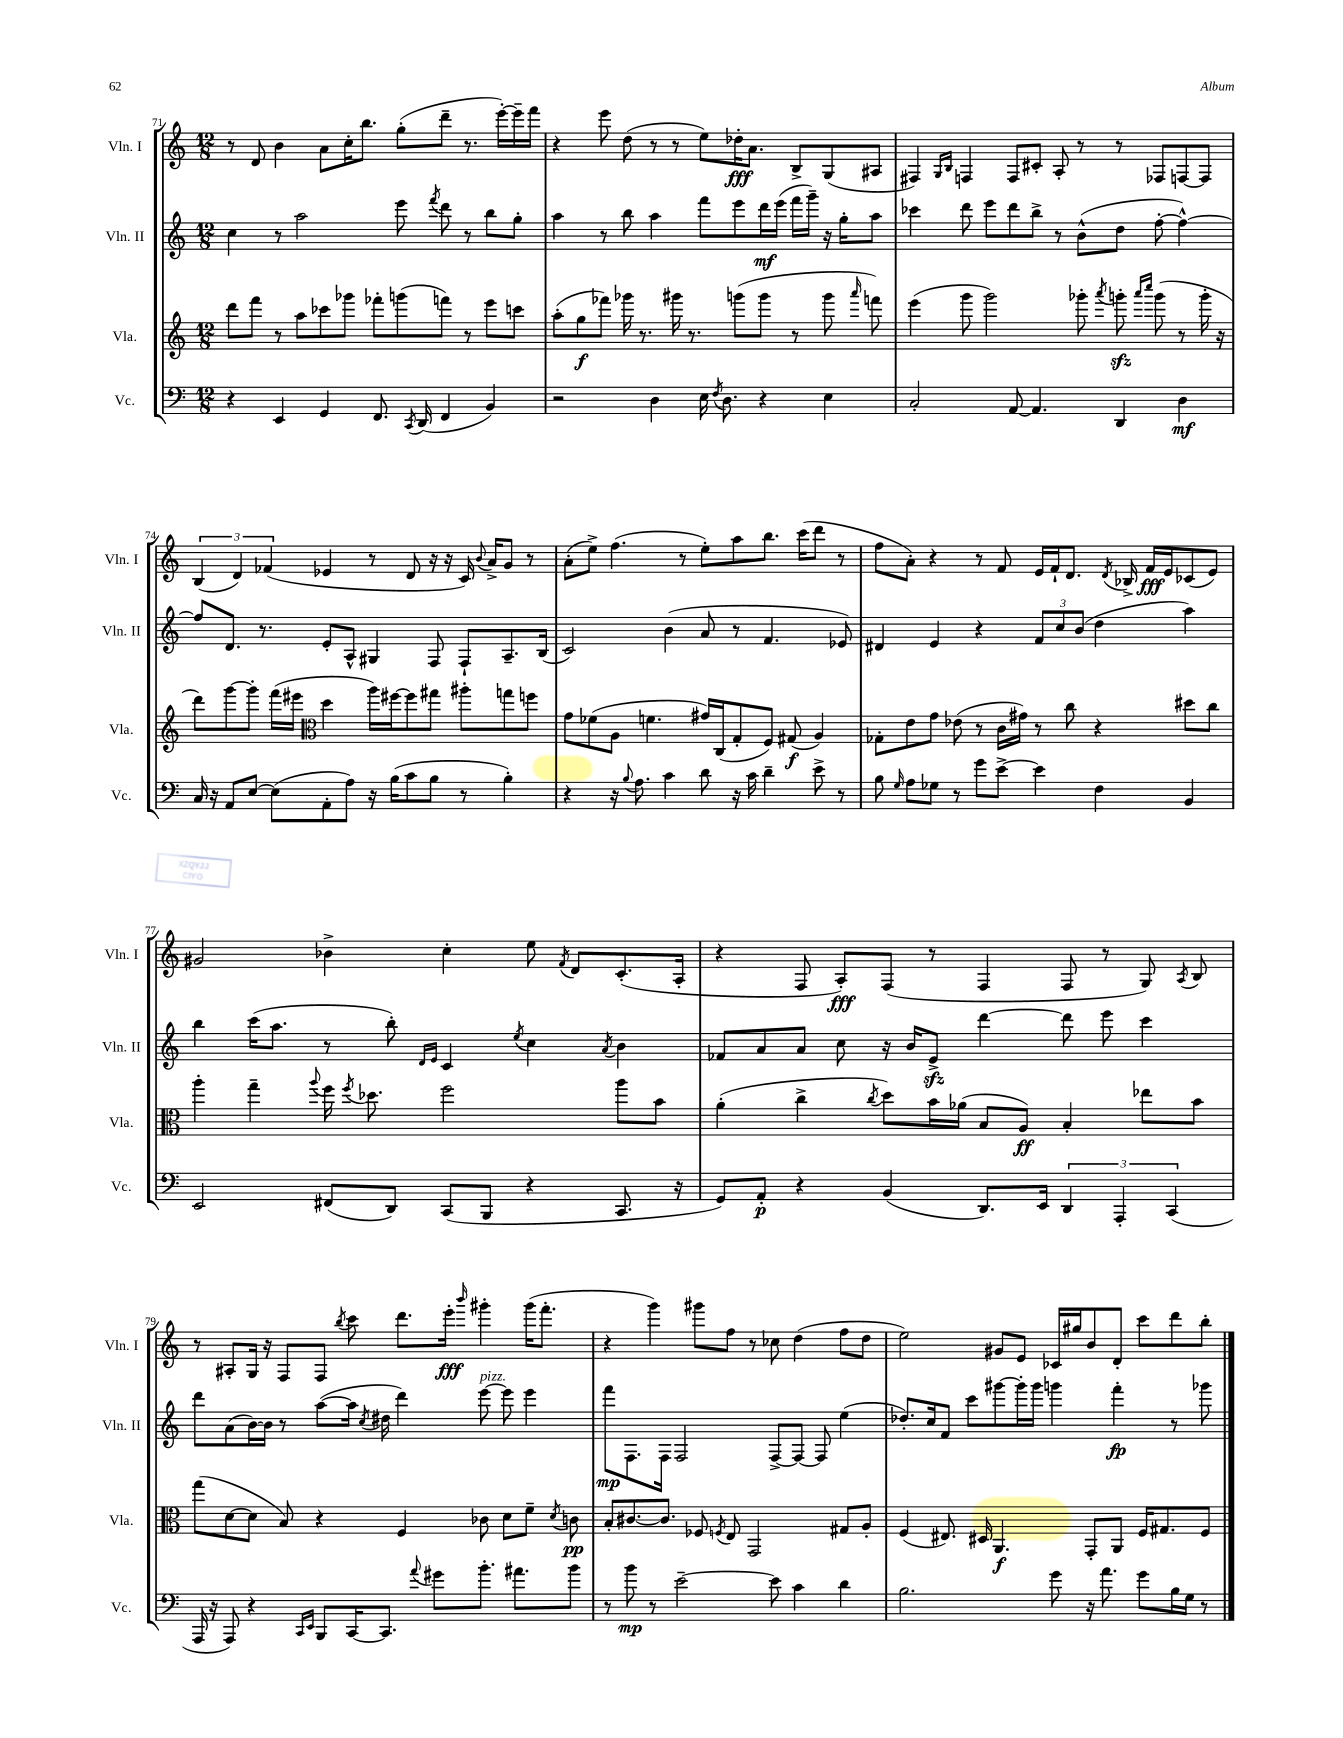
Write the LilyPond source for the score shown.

<<
\new StaffGroup <<
\new Staff = "s0" \with { instrumentName = "Vln. I" shortInstrumentName = "Vln. I" } {
    \clef treble \key c \major \numericTimeSignature \time 12/8
    \autoBeamOff r8 d'8 b'4 a'8[ c''16-. b''8.] g''8[-.( d'''8]-- r8. e'''16[~-.) e'''16-- f'''16] |
    r4 e'''8 d''8( r8 r8 e''8[) des''16-.\fff a'8.] b8[-> g8( ais8] |
    fis4) \grace { g16[ b16] } f4 f8[ cis'8]-. a8-. r8 r8 fes8[ f8~ f8] |
    \tuplet 3/2 { b4( d'4) fes'4( } ees'4 r8 d'8 r16 r16 c'16) \appoggiatura { b'8 } a'16[-> g'8] r8 |
    a'8[-.( e''8]->) f''4.( r8 e''8[-.) a''8 b''8.] c'''16[( d'''8] r8 |
    f''8[ a'8]-.) r4 r8 f'8 e'16[ f'16-! d'8.] \acciaccatura { d'8 } bes16-> f'16[\fff e'16 ces'8( e'8]) |
    gis'2 bes'4-> c''4-. e''8 \acciaccatura { f'8 } d'8[ c'8.-.( a16]-. |
    r4 f8 a8[-.\fff) f8]( r8 f4 f8 r8 g8) \acciaccatura { a8 } b8 |
    r8 ais8[-. g16] r16 f8[ f8] \acciaccatura { b''8 } c'''8 d'''8.[ e'''16]-.\fff \grace { b'''16 } gis'''4-. gis'''16[( f'''8.]-. |
    r4 g'''4) gis'''8[ f''8] r8 ces''8 d''4( f''8[ d''8] |
    e''2) gis'8[ e'8] ces'16[ gis''16 b'8 d'8]-. c'''8[ d'''8 b''8]-. \bar "|." |
}
\new Staff = "s1" \with { instrumentName = "Vln. II" shortInstrumentName = "Vln. II" } {
    \clef treble \key c \major \numericTimeSignature \time 12/8
    \autoBeamOff c''4 r8 a''2 e'''8 \acciaccatura { f'''8 } d'''8 r8 b''8[ g''8]-. |
    a''4 r8 b''8 a''4 f'''8[ e'''8 d'''16\mf e'''16]( f'''16[ g'''16]--) r16 g''16[-. a''8] |
    ces'''4 d'''8 e'''8[ d'''8 b''8]-> r8 b'8[-^( d''8] f''8~-. f''4~-^) |
    f''8[ d'8.] r8. e'8[-. a8]-^ gis4 f8 f8[-! a8.-- b16]( |
    c'2) b'4( a'8 r8 f'4. ees'8) |
    dis'4 e'4 r4 \tuplet 3/2 { f'8[ c''8 b'8]( } d''4 a''4) |
    b''4 c'''16[( a''8.] r8 b''8-.) \grace { d'16[ e'16] } c'4 \acciaccatura { e''8 } c''4 \acciaccatura { a'8 } b'4 |
    fes'8[ a'8 a'8] c''8 r16 b'16[ e'8]->\sfz d'''4~ d'''8 e'''8 c'''4 |
    d'''8[ a'8( b'16~) b'16] r8 a''8[~( a''16] \acciaccatura { c''8 } dis''16 d'''4) e'''8~^\markup { \italic "pizz." } e'''8 e'''4 |
    f'''8[\mp f8. f16] f2 f8[~-> f8]~ f8 e''4( |
    des''8.[-.) c''16 f'8] c'''8[ gis'''8~ gis'''16-. gis'''16] g'''4 f'''4-.\fp r8 ges'''8 \bar "|." |
}
\new Staff = "s2" \with { instrumentName = "Vla." shortInstrumentName = "Vla." } {
    \clef treble \key c \major \numericTimeSignature \time 12/8
    \autoBeamOff d'''8[ f'''8] r8 a''8[ ces'''8 ges'''8] fes'''8[-. g'''8( f'''8]) r8 e'''8[ c'''8] |
    a''8[-.( g''8\f fes'''8]) ges'''16 r8. gis'''16 r8. g'''8[( g'''8] r8 g'''8 \grace { a'''16 } f'''8) |
    e'''4( g'''8 g'''2) ges'''8-. \acciaccatura { a'''8 } g'''8-.\sfz \grace { a'''16[ c''''16] } g'''8( r8 g'''16-. r16 |
    d'''8[) g'''8~ g'''8]-. f'''16[( eis'''16] \clef alto d''4 a''16[) fis''16~ fis''8 gis''8] ais''8[-. g''8 f''8] |
    g'8[ fes'8( a8] f'4. gis'16[) c16( g8-. f8]) gis8\f( a4) |
    ges8[-. e'8 g'8] ees'8( r8 c'16[ gis'16]) r8 c''8 r4 dis''8[ c''8] |
    a''4-. g''4-- \appoggiatura { a''8 } f''16 \acciaccatura { f''8 } des''8. f''2 a''8[ b'8] |
    a'4-.( c''4-> \acciaccatura { c''8 } d''8[) b'16 aes'16]( b8[ a8]\ff) b4-. ees''8[ b'8] |
    g''8[( d'8~ d'8] b8) r4 f4 ces'8 d'8[ f'8]-- \acciaccatura { d'8 } c'8\pp |
    b8[-. cis'8.~ cis'8.] fes8 \acciaccatura { f8 } e8 g,2 gis8[ a8]-. |
    f4( eis8.) dis16 a,4.\f g,8[-. a,8] f16[ gis8. f8] \bar "|." |
}
\new Staff = "s3" \with { instrumentName = "Vc." shortInstrumentName = "Vc." } {
    \clef bass \key c \major \numericTimeSignature \time 12/8
    \autoBeamOff r4 e,4 g,4 f,8. \acciaccatura { c,8 } d,16( f,4 b,4) |
    r2 d4 e16 \acciaccatura { f8 } d8. r4 e4 |
    c2-. a,8~ a,4. d,4 d4\mf |
    c16 r16 a,8[ e8]~ e8[( a,8-. a8]) r16 b16[( c'8 b8] r8 b4-.) |
    r4 r16 \appoggiatura { b8 } a8. c'4 d'8 r16 c'16 d'4-- e'8-> r8 |
    b8 \grace { g16 } a8[ ges8] r8 g'8[ e'8]~-> e'4 f4 b,4 |
    e,2 fis,8[( d,8]) c,8[( b,,8] r4 c,8. r16 |
    g,8[) a,8]-.\p r4 b,4( d,8.[) e,16] \tuplet 3/2 { d,4 a,,4-. c,4( } |
    a,,16 r16 a,,8) r4 \grace { c,16[ e,16] } b,,8[ c,16~ c,8.] \appoggiatura { a'8 } gis'8[ b'8.]-. ais'8.[ b'8] |
    r8 b'8\mp r8 e'2~-- e'8 c'4 d'4 |
    b2. g'8 r16 a'8. g'8[ b16 g16] r8 \bar "|." |
}
>>
>>
\layout { \context { \Score currentBarNumber = #71 } }
